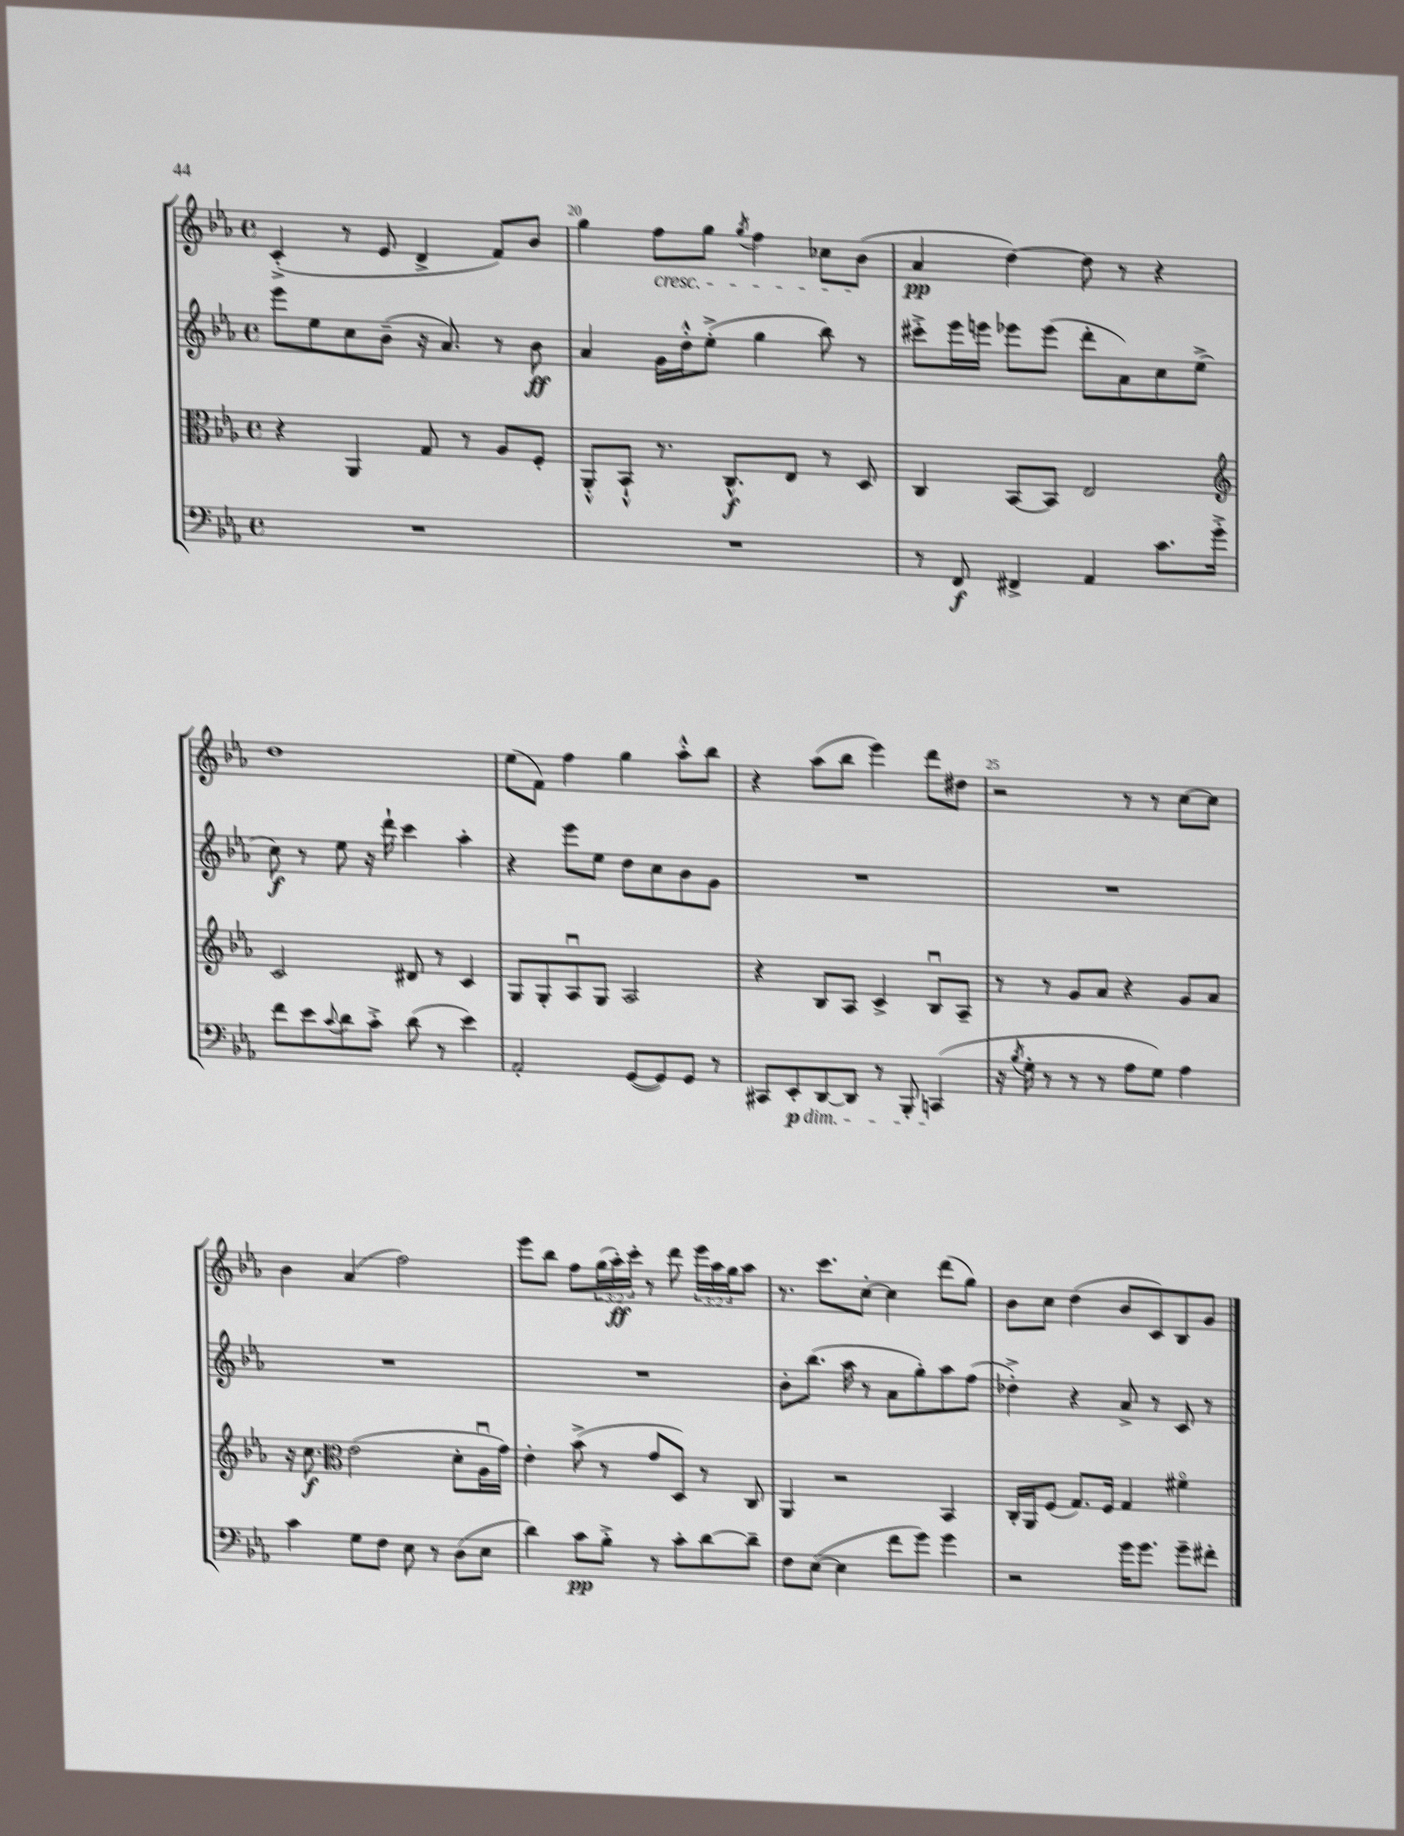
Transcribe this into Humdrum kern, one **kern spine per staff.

**kern	**kern	**kern	**kern
*staff4	*staff3	*staff2	*staff1
*clefF4	*clefC3	*clefG2	*clefG2
*k[b-e-a-]	*k[b-e-a-]	*k[b-e-a-]	*k[b-e-a-]
*M4/4	*M4/4	*M4/4	*M4/4
*met(c)	*met(c)	*met(c)	*met(c)
1r	4r	8eee-	(4c'^
.	.	8ee-	.
.	4AA-	8cc	8r
.	.	(8b-~	8e-
.	8G	16r	4d^
.	.	8.a-)	.
.	8r	.	.
.	8A-	8r	8f)
.	8F'	8b-	8b-
=	=	=	=
1r	8AA-'^^	4a-	4gg
.	8BB-`^^	.	.
.	8.r	16g	8ff
.	.	16dd'^^	.
.	.	(8ee-'^	8gg
.	8.C^^	.	.
.	.	.	8qgg
.	.	4gg	4ff
.	8E-	.	.
.	8r	8bb-)	8cc-
.	8D	8r	(8b-
=	=	=	=
8r	4C	8ccc#'^	4a-
8FF	.	16eee-	.
.	.	16eee	.
4FF#^	[8BB-	8eee-	[4dd)
.	8BB-]	(8eee-	.
4AA-	2E-	8ddd'	8dd]
.	.	8a-)	8r
8.c	.	8cc	4r
.	.	(8ee-^	.
16g'^	.	.	.
=	=	=	=
*	*clefG2	*	*
8f	2c	8cc)	1dd
8e-	.	8r	.
8qqc	.	.	.
8d	.	8ee-	.
8c'^	.	16r	.
.	.	16ddd`	.
(8d	8d#	4ccc	.
8r	8r	.	.
4e-)	4c	4aa-'	.
=	=	=	=
2AA-'	8G	4r	(8ee-
.	8G'	.	8f)
.	8A-u	8eee-	4ff
.	8G	8ee-	.
([8GG	2A-	8dd	4gg
8GG])	.	8cc	.
8GG	.	8b-	8aa-'^^
8r	.	8g	8bb-
=	=	=	=
8CC#	4r	1r	4r
8EE-'	.	.	.
[8DD	8B-	.	(8aa-
8DD]	8A-	.	8bb-
8r	4c^	.	4eee-)
8BBB-'	.	.	.
(4CC	8B-u	.	8ddd
.	8A-~	.	8dd#
=	=	=	=
16r	8r	1r	2r
8qB-	.	.	.
16G'	.	.	.
8r	8r	.	.
8r	8g	.	.
8r	8a-	.	.
8A-	4r	.	8r
8G)	.	.	8r
4A-	8g	.	[8cc
.	8a-	.	8cc]
=	=	=	=
4c	16r	1r	4b-
.	8.cc	.	.
*	*clefC3	*	*
8G	(2e-	.	(4a-
8F	.	.	.
8E-	.	.	2ff)
8r	.	.	.
(8D	8d'	.	.
8E-	16A-u	.	.
.	16g)	.	.
=	=	=	=
4d)	4e-'	1r	8eee-
.	.	.	8bb-
8c	(8b-^	.	8ff
8B-'^	8r	.	(24gg
.	.	.	24aa-')
.	.	.	24ccc'
8r	8g	.	8r
8c'	8D)	.	8ddd
[8d	8r	.	24eee-
.	.	.	24aa-
.	.	.	24gg
8d~]	8C	.	8aa-
=	=	=	=
8F	4AA-	8b-'	8.r
([8E-	.	(8.bb-	.
.	.	.	8.ccc
4E-]	2r	.	.
.	.	16aa-	.
.	.	8r	[8cc'
8f	.	8a-	4cc]
8g)	.	8gg')	.
4g	4BB-	8aa-	(8ddd
.	.	(8ff	8gg)
=	=	=	=
2r	16C'	4dd-'^)	8b-
.	16AA-	.	.
.	(8F	.	8cc
.	8.G)	4r	(4dd
.	16F	.	.
16g	4G	8a-^	8b-
8.g	.	.	.
.	.	8r	8c)
8g~	4f#o	8c	8B-
8f#'	.	8r	8g
==	==	==	==
*-	*-	*-	*-
